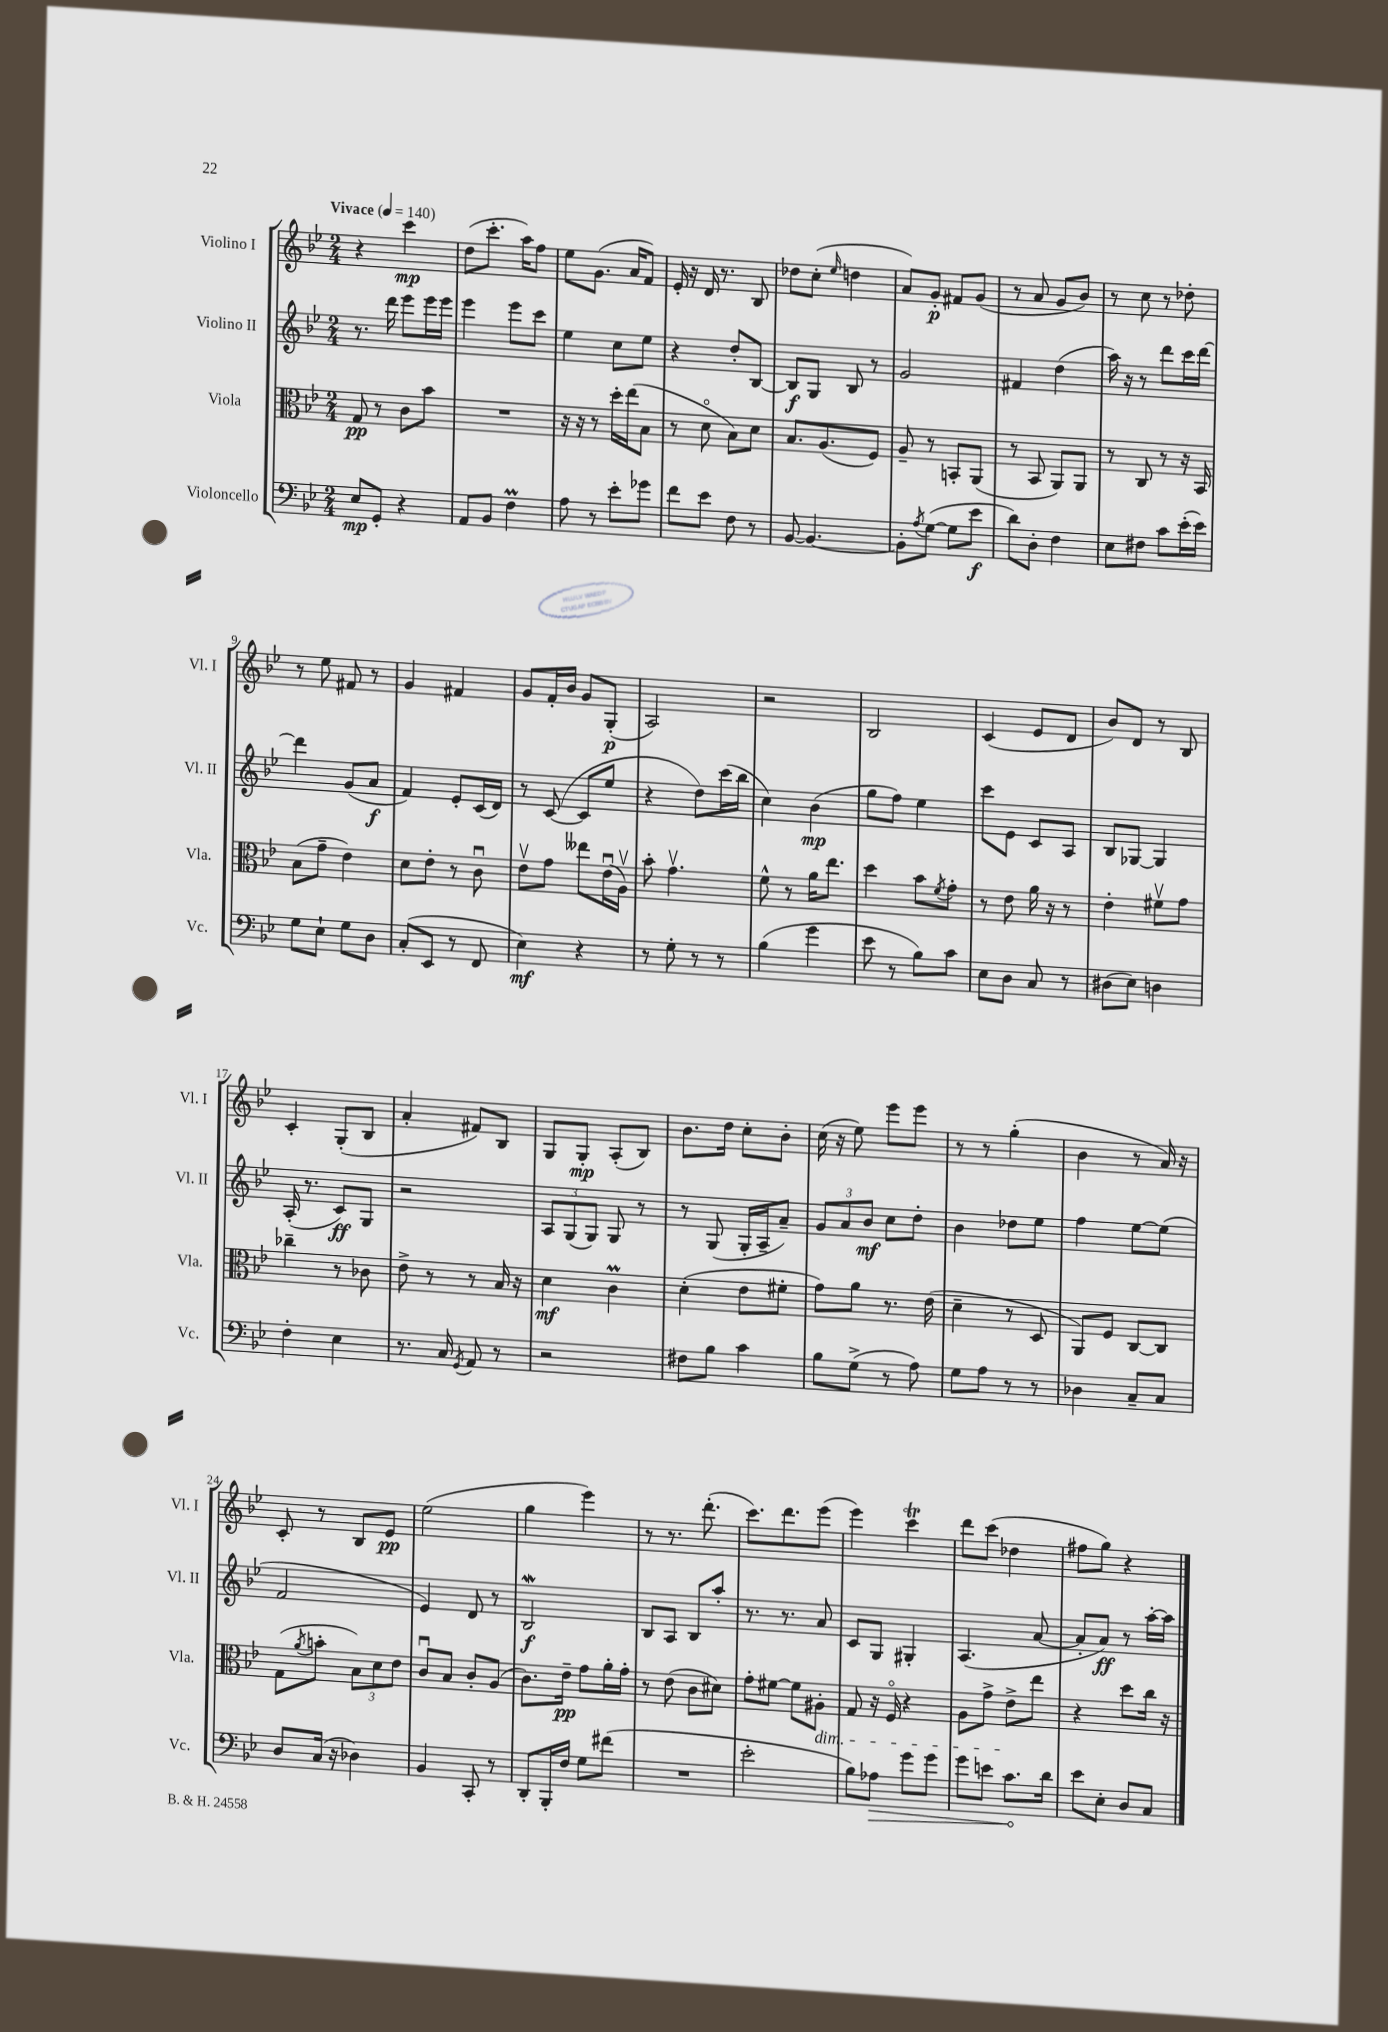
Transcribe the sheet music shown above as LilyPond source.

<<
\new StaffGroup <<
\new Staff = "s0" \with { instrumentName = "Violino I" shortInstrumentName = "Vl. I" } {
    \clef treble \key bes \major \numericTimeSignature \time 2/4 \tempo "Vivace" 4 = 140
    r4 c'''4\mp |
    d''8( c'''8.-. a''16) f''8 |
    ees''8 g'8.( a'16 f'8) |
    ees'16-. r16 d'16 r8. bes8 |
    des''8 c''8-.( \grace { ees''16 } d''4 |
    a'8) g'8-.\p fis'8 g'8( |
    r8 a'8 g'8 bes'8) |
    r8 c''8 r8 des''8-. |
    r8 ees''8 fis'8 r8 |
    g'4 fis'4 |
    g'8 f'16-. bes'16 g'8 g8-.\p( |
    a2) |
    r2 |
    bes2 |
    c'4( ees'8 d'8 |
    bes'8) d'8 r8 bes8 |
    c'4-. g8-.( bes8 |
    a'4-. fis'8) bes8 |
    g8 g8-.\mp a8-.( bes8) |
    bes'8. d''16 c''8-. bes'8-. |
    c''16( r16 ees''8) ees'''8 ees'''8 |
    r8 r8 g''4-.( |
    bes'4 r8 a'16) r16 |
    c'8-. r8 bes8 ees'8\pp |
    ees''2( |
    g''4 ees'''4) |
    r8 r8. d'''8.-.( |
    c'''8.) d'''8. ees'''8( |
    ees'''4) c'''4\trill |
    d'''8 c'''8( des''4 |
    fis''8 g''8) r4 \bar "|." |
}
\new Staff = "s1" \with { instrumentName = "Violino II" shortInstrumentName = "Vl. II" } {
    \clef treble \key bes \major \numericTimeSignature \time 2/4
    r8. d'''16 ees'''8 ees'''16 ees'''16 |
    ees'''4 ees'''8 c'''8 |
    ees''4 c''8 ees''8 |
    r4 d''8-. bes8~ |
    bes8\f g8 bes8 r8 |
    g'2 |
    fis'4 d''4( |
    a''16) r16 r8 d'''8 c'''16 d'''16~ |
    d'''4 g'8( a'8\f |
    f'4) ees'8-. c'16( d'16) |
    r8 c'8~( c'8 ees''8 |
    r4 d''8) c'''16( bes''16 |
    c''4) bes'4\mp( |
    g''8 f''8) ees''4 |
    c'''8 ees'8 c'8 a8 |
    bes8 ges8~ ges4 |
    a16-.( r8. c'8\ff) g8 |
    r2 |
    \tuplet 3/2 { a8 g8( g8) } g8 r8 |
    r8 g8( g16-. a16-- a'8--) |
    \tuplet 3/2 { g'8 a'8 bes'8\mf } c''8 d''8-. |
    bes'4 des''8 ees''8 |
    f''4 ees''8~ ees''8( |
    f'2 |
    ees'4) d'8 r8 |
    bes2\mordent\f |
    bes8 a8 bes8 a''8-. |
    r8. r8. a'8 |
    c'8 g8 gis4-. |
    a4.( a'8~ |
    a'8-. a'8\ff) r8 a''16~-. a''16 \bar "|." |
}
\new Staff = "s2" \with { instrumentName = "Viola" shortInstrumentName = "Vla." } {
    \clef alto \key bes \major \numericTimeSignature \time 2/4
    g8\pp r8 c'8 bes'8 |
    R2 |
    r16 r16 r8 d''16-. ees''16( bes8 |
    r8 d'8\flageolet bes8) d'8 |
    bes8. a8.( f8) |
    a8-- r8 b,8-. a,8( |
    r8 bes,8 a,8) a,8 |
    r8 c8 r8 r16 bes,16 |
    bes8( g'8-- ees'4) |
    d'8 ees'8-. r8 c'8\downbow |
    ees'8\upbow g'8 eeses''8 ees'16\downbow( a16\upbow) |
    bes'8-. g'4.\upbow |
    f'8-^ r8 a'16 ees''8. |
    d''4 bes'8 \acciaccatura { f'8 } g'8-. |
    r8 ees'8 a'16 r16 r8 |
    ees'4-. fis'8\upbow g'8 |
    ces''4-- r8 ces'8 |
    ees'8-> r8 r8 bes16 r16 |
    d'4\mf c'4\prall |
    d'4-.( ees'8 fis'8-. |
    g'8) a'8 r8. ees'16( |
    d'4-- r8 d8 |
    a,8) f8 c8~ c8 |
    g8( \acciaccatura { a'8 } b'8-. \tuplet 3/2 { bes8) d'8 ees'8 } |
    c'8\downbow bes8 c'8-. a8( |
    c'8.) ees'16--\pp g'8 a'16-. g'16-. |
    r8 ees'8( c'8 dis'8) |
    g'8-. fis'8~ fis'8 ais8-.\dim |
    g8 r16 f16\flageolet r4 |
    a8 g'8-> ees'8->\! ees''8 |
    r4 d''8 c''16 r16 \bar "|." |
}
\new Staff = "s3" \with { instrumentName = "Violoncello" shortInstrumentName = "Vc." } {
    \clef bass \key bes \major \numericTimeSignature \time 2/4
    ees8\mp g,8-. r4 |
    a,8 bes,8 f4\prall |
    a8 r8 ees'8-. ges'8 |
    f'8 ees'8 f8 r8 |
    bes,8~ bes,4.~ |
    bes,8-. \acciaccatura { a8 } g8~( g8 ees'8\f |
    d'8) d8-. f4 |
    ees8 fis8 c'8 ees'16-.( ees'16) |
    g8 ees8-! g8 d8 |
    c8-.( ees,8 r8 f,8 |
    ees4\mf) r4 |
    r8 g8-. r8 r8 |
    bes4( g'4 |
    ees'8 r8 bes8) c'8 |
    ees8 d8 c8 r8 |
    dis8( ees8) d4 |
    f4-. ees4 |
    r8. c16 \acciaccatura { g,8 } a,8 r8 |
    r2 |
    fis8 bes8 c'4 |
    bes8 g8->( r8 a8) |
    g8 a8 r8 r8 |
    des4 c8-- c8 |
    d8 c16( r16 des4) |
    bes,4 c,8-. r8 |
    d,8-. bes,,16-. f16 g8 fis'8( |
    R2 |
    ees'2-. |
    bes8) \once \override Hairpin.circled-tip = ##t aes8\> g'8 g'8 |
    g'8 e'8 c'8.\! d'16 |
    ees'8 ees8-. d8 c8 \bar "|." |
}
>>
>>
